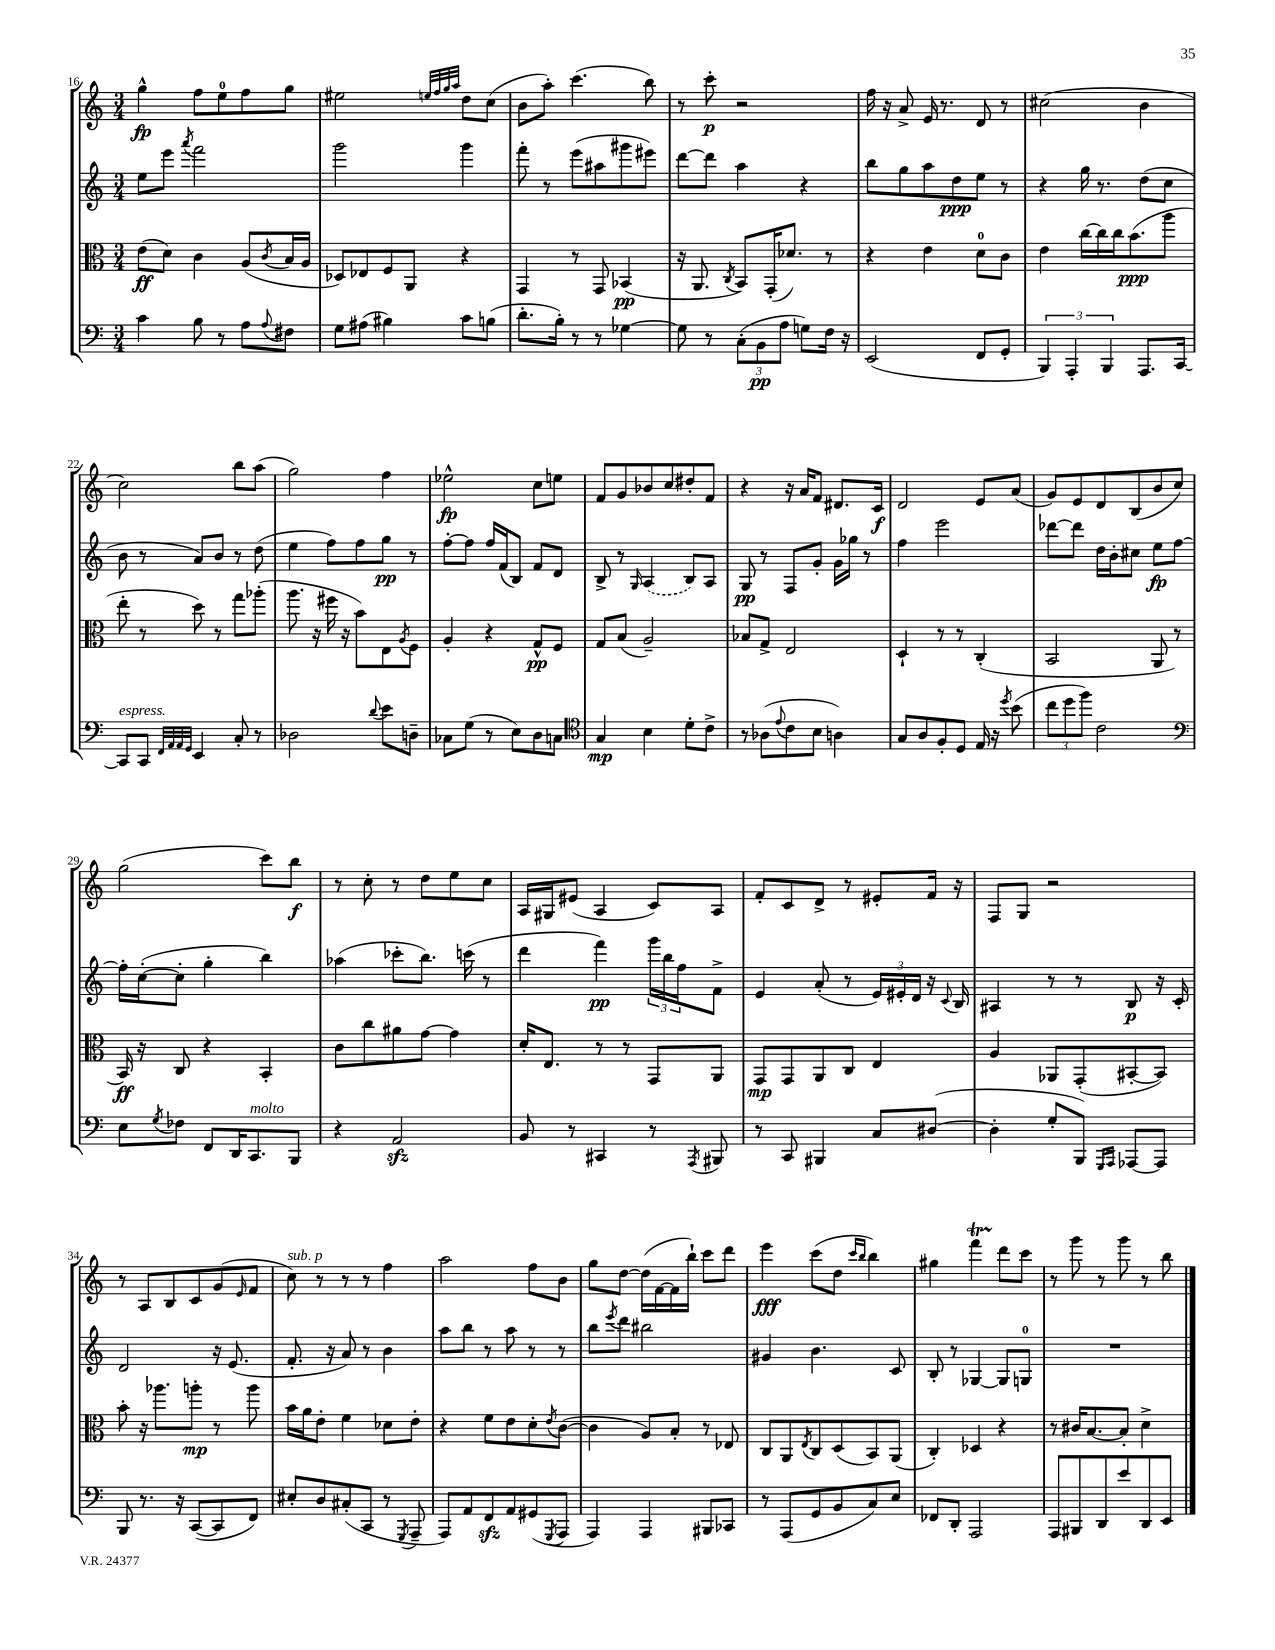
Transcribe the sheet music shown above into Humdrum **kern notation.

**kern	**kern	**kern	**kern
*staff4	*staff3	*staff2	*staff1
*clefF4	*clefC3	*clefG2	*clefG2
*k[]	*k[]	*k[]	*k[]
*M3/4	*M3/4	*M3/4	*M3/4
4c	(8e	8ee	4gg^^
.	8d)	8eee	.
.	.	8qaaa	.
8B	4c	2fff	8ff
8r	.	.	8ee
8A	(8A	.	8ff
8qqA	8qc	.	.
8F#	16B	.	8gg
.	16A	.	.
=	=	=	=
8G	8D-)	2ggg	2ee#
(8A#	8E-	.	.
4B#)	8F	.	.
.	8AA	.	.
.	.	.	32qqee
.	.	.	32qqff
.	.	.	32qqgg
.	.	.	32qqaa
8c	4r	4ggg	8dd
(8B	.	.	(8cc
=	=	=	=
8.d'	4GG	8fff'	8b
.	.	8r	8aa')
16B')	.	.	.
8r	8r	(8eee	(4.ccc
8r	8GG	8aa#	.
[4G-	(4BB-	8ggg#	.
.	.	8eee#)	8bb)
=	=	=	=
8G-]	16r	[8ddd	8r
.	8.AA	.	.
8r	.	8ddd]	8ccc'
.	8qC	.	.
(12C'	8BB)	4aa	2r
12BB	.	.	.
.	(16GG'	.	.
12A	.	.	.
.	8.d-)	.	.
8G)	.	4r	.
16F	8r	.	.
16r	.	.	.
=	=	=	=
(2EE	4r	8bb	16ff
.	.	.	16r
.	.	8gg	8a^
.	4e	8aa	16e
.	.	.	8.r
.	.	8dd	.
8FF	8d	8ee	8d
8GG'	8c	8r	8r
=	=	=	=
6BBB)	4e	4r	(2cc#
6AAA'	.	.	.
.	[16cc	16gg	.
.	16cc]	8.r	.
6BBB	.	.	.
.	16cc	.	.
.	(8.b	.	.
8.AAA	.	(8dd	4b
.	8aa	8cc	.
[16CC	.	.	.
=	=	=	=
8CC]	8ee'	8b	2cc)
8CC	8r	8r	.
32qqFF	.	.	.
32qqAA	.	.	.
32qqAA	.	.	.
32qqGG	.	.	.
4EE	8dd)	8a)	.
.	8r	8b	.
8C'	8gg	8r	8bb
8r	(8aa-'	(8dd	(8aa
=	=	=	=
2D-	8.aa	4ee	2gg)
.	16r	.	.
.	16ff#	8ff)	.
.	16r	.	.
.	8b)	8ff	.
8qqd	.	.	.
8e	8E	8gg	4ff
.	8qA	.	.
8D~	8F	8r	.
=	=	=	=
8C-	4A'	[8ff'	2ee-^^
(8G	.	8ff]	.
8r	4r	16ff	.
.	.	(16f	.
8E)	.	8B)	.
8D	8G^^	8f	8cc
8C	8F	8d	8ee
=	=	=	=
*clefC4	*	*	*
4G	8G	8B^	8f
.	(8B	8r	8g
.	.	16qqG	.
4B	2A~)	(4A	8b-
.	.	.	8cc
8d'	.	8B)	8dd#'
8c^	.	8A	8f
=	=	=	=
8r	8B-	8G	4r
(8A-	8G^	8r	.
8qqe	.	.	.
8c	2E	8F	16r
.	.	.	16a
8B	.	8g'	8f
4A)	.	16g	8.d#
.	.	16gg-	.
.	.	8r	.
.	.	.	16c
=	=	=	=
8G	4D`	4ff	2d
8A	.	.	.
8F'	8r	2eee	.
8D	8r	.	.
16E	(4C'	.	8e
16r	.	.	.
8qdd	.	.	.
(8b	.	.	(8a
=	=	=	=
12cc	2BB	[8ddd-	8g)
12dd	.	.	.
.	.	8ddd-]	8e
12ff)	.	.	.
2c	.	16dd	8d
.	.	16b'	.
.	.	8cc#	(8B
.	8AA	8ee	8b
.	8r	[8ff	8cc)
=	=	=	=
*clefF4	*	*	*
8E	16BB)	16ff']	(2gg
.	16r	([16cc'	.
8qG	.	.	.
8F-	8C	8cc']	.
8FF	4r	4gg'	.
16DD	.	.	.
8.CC	.	.	.
.	4BB'	4bb)	8ccc)
8BBB	.	.	8bb
=	=	=	=
4r	8c	(4aa-	8r
.	8cc	.	8cc'
2AA	8a#	8ccc-'	8r
.	[8g	8.bb)	8dd
.	4g]	.	8ee
.	.	(16ccc	.
.	.	8r	8cc
=	=	=	=
8BB	16d'	4ddd	16A
.	8.E	.	16G#
8r	.	.	(8e#
4CC#	8r	4fff)	4A
.	8r	.	.
8r	8GG	24ggg	8c)
.	.	24bb	.
.	.	24ff	.
8qAAA	.	.	.
8BBB#	8AA	8f^	8A
=	=	=	=
8r	8GG	4e	8f'
8CC	8GG	.	8c
4BBB#	8AA	(8a'	8d^
.	8C	8r	8r
8C	4E	24e)	8e#'
.	.	24e#'	.
.	.	24d	.
([8D#	.	16r	16f
.	.	8qqc	.
.	.	16B	16r
=	=	=	=
4D#']	4A	4A#	8F
.	.	.	8G
8G'	8AA-	8r	2r
8BBB)	(8GG'	8r	.
16qqGGG	.	.	.
16qqAAA	.	.	.
[8AAA-	[8BB#'	8B	.
8AAA-]	8BB#])	16r	.
.	.	16c'	.
=	=	=	=
8BBB	8b'	2d	8r
8.r	16r	.	8A
.	8.aa-	.	.
.	.	.	8B
16r	.	.	.
([8CC	8aa'	.	8c
8CC]	8r	16r	(8g
.	.	(8.e	.
.	.	.	16qqe
8FF)	8aa	.	8f
=	=	=	=
8E#'	16b	8.f'	8cc)
.	16a	.	.
8D	8e'	.	8r
.	.	16r	.
(8C#'	4f	8a)	8r
8CC	.	8r	8r
8r	8d-	4b	4ff
8qGGG	.	.	.
8AAA~	8e'	.	.
=	=	=	=
8AAA)	4r	8aa	2aa
8AA	.	8bb	.
8FF	8f	8r	.
8AA	8e	8aa	.
(8GG#	8d'	8r	8ff
8qGGG	8qe	.	.
8AAA	([8c	8r	8b
=	=	=	=
4AAA)	4c]	8bb	8gg
.	.	8qeee	.
.	.	8ddd	[8dd
4AAA	8A)	2bb#	(16dd]
.	.	.	[16f
.	8B'	.	16f]
.	.	.	16bb`)
8BBB#	8r	.	8ccc
8CC-	8E-	.	8ddd
=	=	=	=
8r	8C	4g#	4eee
(8AAA	8AA	.	.
.	8qE	.	.
8GG	8C	4.b	(8ccc
8BB	(8D	.	8dd
.	.	.	16qqccc
.	.	.	16qqbb
8C)	8BB)	.	4bb)
8E	(8AA	8c	.
=	=	=	=
8FF-	4C')	8B'	4gg#
8DD'	.	8r	.
2AAA	4D-	[4G-	4fff
.	4r	8G-]	8ddd
.	.	8G	8ccc
=	=	=	=
8AAA	8r	2.r	8r
8BBB#	16c#	.	8ggg
.	[8.B	.	.
8DD	.	.	8r
8e	8B']	.	8ggg
8DD	4d^	.	8r
8EE	.	.	8bb
==	==	==	==
*-	*-	*-	*-
